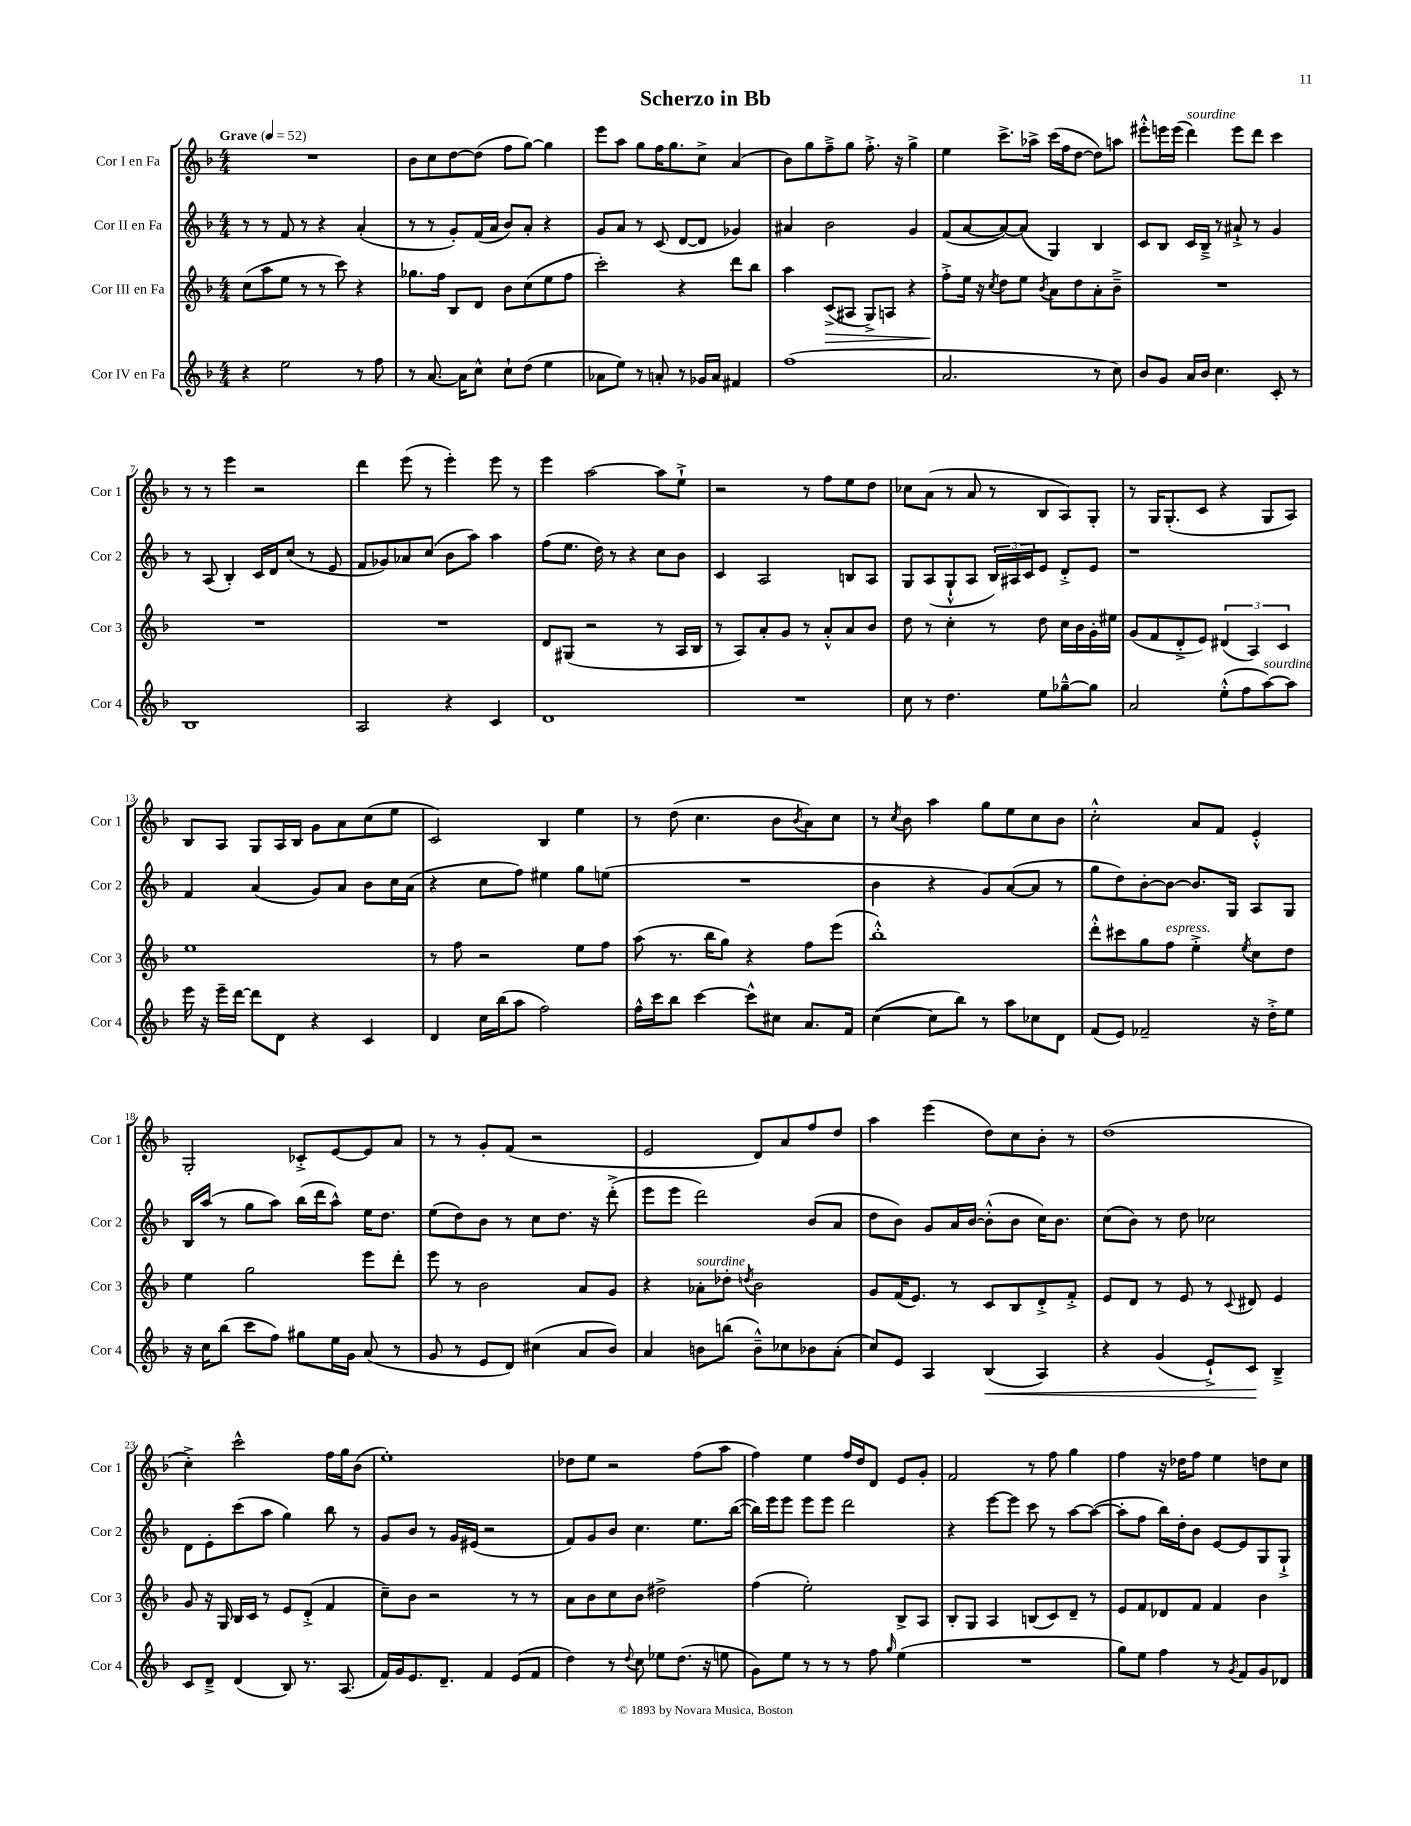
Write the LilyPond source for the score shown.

\header { title = "Scherzo in Bb" }
<<
\new StaffGroup <<
\new Staff = "s0" \with { instrumentName = "Cor I en Fa" shortInstrumentName = "Cor 1" } {
    \clef treble \key f \major \numericTimeSignature \time 4/4 \tempo "Grave" 4 = 52
    R1 |
    bes'8 c''8 d''8~ d''8( f''8 g''8~) g''4 |
    e'''8 a''8 g''8 f''16 g''8. c''8-> a'4( |
    bes'8) g''8 f''8---> g''8 f''8.-.-> r16 g''4-> |
    e''4 c'''8.-> aes''16-> c'''16( f''16 d''8~ d''8) a''8 |
    eis'''8-.-^ e'''16 e'''16( d'''4^\markup { \italic "sourdine" }) e'''8 d'''8 c'''4 |
    r8 r8 e'''4 r2 |
    d'''4 e'''8( r8 e'''4-.) e'''8 r8 |
    e'''4 a''2~ a''8 e''8-!-> |
    r2 r8 f''8 e''8 d''8 |
    ces''8 a'8( r8 a'8 r8 bes8 a8) g8-. |
    r8 g16 g8.-.( c'8 r4 g8 a8) |
    bes8 a8 g8 a16 bes16 g'8 a'8 c''8( e''8 |
    c'2) bes4 e''4 |
    r8 d''8( c''4. bes'8 \acciaccatura { bes'8 } a'8) c''8 |
    r8 \acciaccatura { c''8 } bes'8 a''4 g''8 e''8 c''8 bes'8 |
    c''2-.-^ a'8 f'8 e'4-.-^ |
    g2-. ces'8-.-> e'8~ e'8 a'8 |
    r8 r8 g'8-. f'8( r2 |
    e'2 d'8) a'8 f''8 d''8 |
    a''4 e'''4( d''8) c''8 bes'8-. r8 |
    d''1( |
    c''4-.->) c'''2-^ f''16 g''16 bes'8( |
    e''1-.) |
    des''8 e''8 r2 f''8( a''8 |
    f''4) e''4 f''16 d''16 d'8 e'8 g'8-. |
    f'2 r8 f''8 g''4 |
    f''4 r16 des''16 f''8 e''4 d''8 c''8 \bar "|." |
}
\new Staff = "s1" \with { instrumentName = "Cor II en Fa" shortInstrumentName = "Cor 2" } {
    \clef treble \key f \major \numericTimeSignature \time 4/4
    r8 r8 f'8 r8 r4 a'4-.( |
    r8 r8 g'8-.) f'16( a'16 bes'8) a'8-. r4 |
    g'8 a'8 r8 c'8( d'8~ d'8 ges'4) |
    ais'4 bes'2 g'4 |
    f'8( a'8~ a'8~) a'8( g4) bes4 |
    c'8 bes8 c'16 bes16---> r8 ais'8-!-> r8 g'4 |
    r8 a8( bes4-.) c'16 d'16 c''8( r8 e'8 |
    f'8 ges'8) aes'8 c''8( bes'8 a''8) a''4 |
    f''8( e''8. d''16) r8 r4 c''8 bes'8 |
    c'4 a2 b8 a8 |
    g8 a8( g8-!-^ a8 \tuplet 3/2 { bes16) ais16 c'16 } e'8 d'8-.-> e'8 |
    r1 |
    f'4 a'4( g'8) a'8 bes'8 c''16 a'16( |
    r4 c''8 f''8) eis''4 g''8 e''8( |
    R1 |
    bes'4 r4 g'8) a'8~( a'8 r8 |
    g''8 d''8) bes'8~-. bes'8~ bes'8. g16 a8 g8 |
    bes16 a''16( r8 g''8 a''8) bes''16( d'''16 a''8-^) e''16 d''8. |
    e''8( d''8) bes'8 r8 c''8 d''8. r16 d'''8-.->( |
    e'''8 e'''8 d'''2) bes'8( a'8 |
    d''8 bes'8) g'8 a'16 bes'16~ bes'8-.-^( bes'8 c''16) bes'8. |
    c''8( bes'8) r8 d''8 ces''2 |
    d'8 e'8-. c'''8( a''8 g''4) bes''8 r8 |
    g'8 bes'8 r8 g'16 eis'16( r2 |
    f'8) g'8 bes'8 c''4. e''8. bes''16~( |
    bes''16) e'''16 e'''8 e'''8 e'''8 d'''2 |
    r4 e'''8~ e'''8 c'''8 r8 a''8~ a''8~( |
    a''8-. f''8 bes''16) d''16-. bes'8 e'8~ e'8 g8 g8-!-> \bar "|." |
}
\new Staff = "s2" \with { instrumentName = "Cor III en Fa" shortInstrumentName = "Cor 3" } {
    \clef treble \key f \major \numericTimeSignature \time 4/4
    c''8( a''8 e''8 r8 r8 c'''8) r4 |
    ges''8. f''16 bes8 d'8 bes'8 c''8( e''8 f''8 |
    c'''2-.) r4 d'''8 bes''8 |
    a''4 c'8->\>( ais8 g8->) a8 r4 |
    f''8-.->\! e''16 r16 \acciaccatura { c''8 } d''8 e''8 \acciaccatura { bes'8 } a'8 d''8 a'8-. bes'8---> |
    R1 |
    R1 |
    R1 |
    d'8 gis8( r2 r8 a16 bes16 |
    r8 a8) a'8-. g'8 r8 a'8-.-^ a'8 bes'8 |
    d''8 r8 c''4-. r8 d''8 c''16 bes'16 g'16-. eis''16 |
    g'8( f'8 d'8-.-> e'8) \tuplet 3/2 { dis'4( a4) c'4 } |
    e''1 |
    r8 f''8 r2 e''8 f''8 |
    a''8( r8. bes''16 g''8) r4 f''8 e'''8( |
    bes''1-.-^) |
    d'''8-.-^ cis'''8 g''8 f''8^\markup { \italic "espress." } e''4-.-> \acciaccatura { e''8 } c''8 d''8 |
    e''4 g''2 e'''8 d'''8-. |
    e'''8 r8 bes'2 a'8 g'8 |
    r4 aes'8-.^\markup { \italic "sourdine" } des''8-. \acciaccatura { d''8 } bes'2 |
    g'8 f'16( e'8.) r8 c'8 bes8 d'8-.-> f'8-.-> |
    e'8 d'8 r8 e'8 r8 \appoggiatura { c'8 } dis'8 e'4 |
    g'8 r16 g16 bes16 c'16 r8 e'8 d'8-.->( f'4 |
    c''8--) bes'8 r2 r8 r8 |
    a'8 bes'8 c''8 bes'8 dis''2-> |
    f''4( e''2-.) bes8-> a8 |
    bes8-. g8 a4 b8( c'8) d'8-- r8 |
    e'8 f'8 des'8 f'8 f'4 bes'4 \bar "|." |
}
\new Staff = "s3" \with { instrumentName = "Cor IV en Fa" shortInstrumentName = "Cor 4" } {
    \clef treble \key f \major \numericTimeSignature \time 4/4
    r4 e''2 r8 f''8 |
    r8 a'8.~ a'16 c''8-^ c''8-! d''8( e''4 |
    aes'8 e''8) r8 a'8-. r8 ges'16 a'16 fis'4 |
    f''1( |
    a'2. r8 c''8) |
    bes'8 g'8 a'16 bes'16 c''4. c'8-. r8 |
    bes1 |
    a2 r4 c'4 |
    d'1 |
    R1 |
    c''8 r8 d''4. e''8 ges''8~---^ ges''8 |
    a'2 e''8-.-^( f''8 a''8~^\markup { \italic "sourdine" }) a''8 |
    e'''16 r16 e'''16-- d'''16~ d'''8 d'8 r4 c'4 |
    d'4 c''16 bes''16( a''8 f''2) |
    f''16-^ c'''16 bes''8 c'''4~ c'''8-^ cis''8 a'8. f'16 |
    c''4~( c''8 bes''8) r8 a''8 ces''8 d'8 |
    f'8( e'8) fes'2-- r16 d''16-.-> e''8 |
    r16 c''16 bes''8( c'''8 f''8) gis''8 e''16 g'16 a'8( r8 |
    g'8 r8 e'8 d'8) cis''4( a'8 bes'8) |
    a'4 b'8 b''8( b'8---^) ces''8 bes'8 a'8-.( |
    c''8) e'8 a4 bes4\<( a4) |
    r4 g'4( e'8-!->) c'8\! bes4---> |
    c'8 d'8---> d'4( bes8) r8. a8.( |
    f'16) g'16 e'8. d'8.-- f'4 e'8( f'8 |
    d''4) r8 \appoggiatura { d''8 } c''8 ees''8 d''8.( r16 e''8 |
    g'8) e''8 r8 r8 r8 f''8 \grace { g''16 } e''4( |
    R1 |
    g''8) e''8 f''4 r8 \acciaccatura { g'8 } f'8 g'8 des'8 \bar "|." |
}
>>
>>
